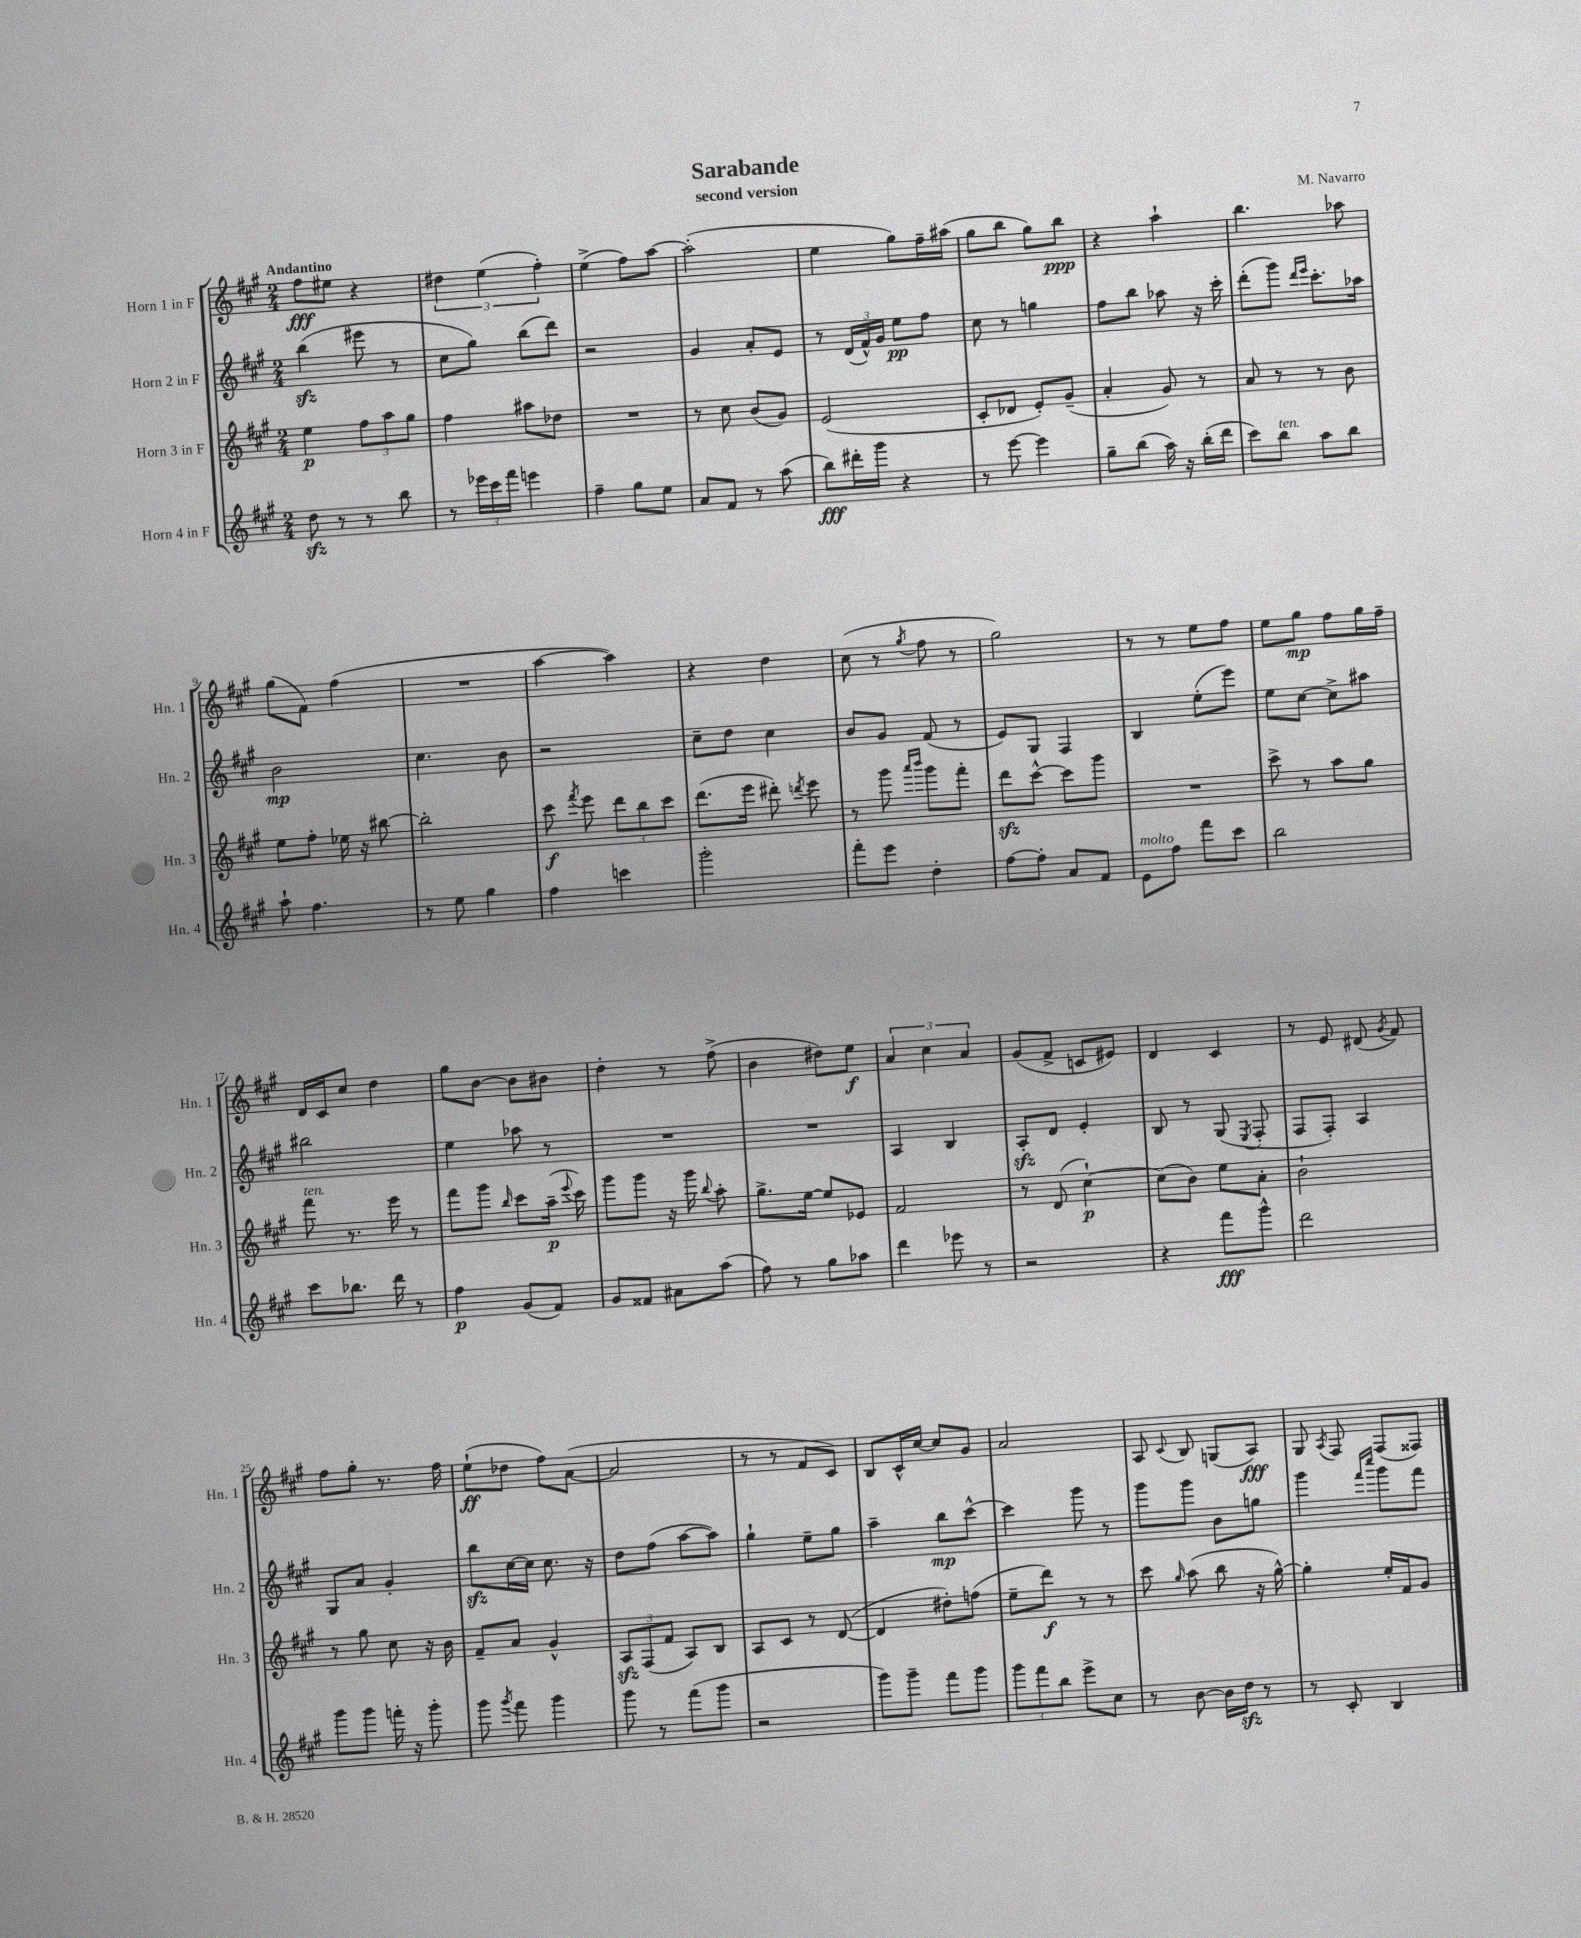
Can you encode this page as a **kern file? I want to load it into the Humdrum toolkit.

**kern	**kern	**kern	**kern
*staff4	*staff3	*staff2	*staff1
*clefG2	*clefG2	*clefG2	*clefG2
*k[f#c#g#]	*k[f#c#g#]	*k[f#c#g#]	*k[f#c#g#]
*M2/4	*M2/4	*M2/4	*M2/4
8dd	4ee	(4bb	8ff#
8r	.	.	8ee#
8r	12ff#	8eee#	4r
.	12aa	.	.
8bb	.	8r	.
.	12gg#	.	.
=	=	=	=
8r	4ff#	8cc#	6dd#
24eee-	.	8gg#)	.
24ccc#	.	.	(6ee
24fff#	.	.	.
4eee	8aa#	(8bb	.
.	.	.	6ff#')
.	8dd-	8ddd)	.
=	=	=	=
4ff#~	2r	2r	(4ee^
8gg#	.	.	8ff#)
8ee	.	.	[8aa
=	=	=	=
8a	8r	4g#	(2aa']
8f#	8cc#	.	.
8r	(8b	8a'	.
(8aa	8g#)	8e	.
=	=	=	=
8bb)	(2e	8r	4ee
16ddd#'	.	(24d	.
.	.	24f#^^)	.
16ggg#	.	.	.
.	.	24g#	.
4r	.	8ee	8gg#)
.	.	8ff#	16ff#~
.	.	.	(16aa#
=	=	=	=
8r	8c#'	8cc#	8gg#
[8eee	8d-	8r	8bb
4eee]	8e')	4gg	8gg#)
.	(8g#~	.	8bb
=	=	=	=
8gg#~	4a'	8ff#	4r
(8bb	.	8bb	.
16aa)	8g#)	8aa-	4aa`
16r	.	.	.
(16bb'	8r	16r	.
16ddd	.	16ccc#'	.
=	=	=	=
8ccc#)	8a	(8ddd'	4.bb
8bb	8r	8ggg#)	.
.	.	16qqddd	.
.	.	16qqeee	.
8aa	8r	8.ccc#'	.
8bb	8b	.	8aa-
.	.	16aa-	.
=	=	=	=
8aa`	8ee	2b	(8gg#
4.ff#	8ff#'	.	8f#)
.	16ee-	.	(4ff#
.	16r	.	.
.	[8bb#	.	.
=	=	=	=
8r	2bb#']	4.cc#	2r
8ee	.	.	.
4gg#	.	.	.
.	.	8b	.
=	=	=	=
4ff#	8ccc#	2r	[4aa
.	8qfff#	.	.
.	8eee	.	.
4ccc	12ddd	.	4aa])
.	12bb	.	.
.	12ccc#	.	.
=	=	=	=
2ggg#'	(8.ddd	8cc#~	4r
.	.	8dd	.
.	16eee	.	.
.	8ddd#')	4cc#	4dd
.	8qddd	.	.
.	8eee	.	.
=	=	=	=
8fff#'	8r	8b	(8cc#
8eee	8ggg#	8g#	8r
.	16qqaaa	.	.
.	16qqbbb	.	8qgg#
4dd'	8ggg#	(8f#	8ff#
.	8fff#'	8r	8r
=	=	=	=
[8ff#	8ddd	8e)	2gg#)
8ff#']	[8ccc#^^	8G#	.
8a	8ccc#]	4F#	.
8f#	8ggg#	.	.
=	=	=	=
8e	2r	4B	8r
8ff#	.	.	8r
8fff#	.	(8ee'	8ee
8ccc#	.	8eee)	8ff#
=	=	=	=
2bb	8ccc#^	8ee	8ee
.	8r	[8cc#	8gg#
.	8aa	8cc#^]	8ff#
.	8gg#	8aa#	16gg#
.	.	.	16ff#~
=	=	=	=
8ccc#	8fff#	2bb#	16d
.	.	.	16c#
8.bb-	8.r	.	8cc#
.	.	.	4dd
16ddd	16eee	.	.
8r	8r	.	.
=	=	=	=
4ff#	8fff#	4ee	8gg#
.	8ggg#	.	[8b
.	16qqbb	.	.
(8g#	8ccc#	8aa-	8b]
8f#)	(16aa~	8r	8b#
.	8qqeee	.	.
.	16ccc#)	.	.
=	=	=	=
8g#	8ggg#	2r	4dd'
8f##	8ggg#	.	.
8a#	16r	.	8r
.	16ggg#	.	.
.	8qqbb	.	.
(8aa	8aa'	.	(8ff#^
=	=	=	=
8ff#)	8.gg#^	2r	4b
8r	.	.	.
.	[16ee	.	.
8gg#	8ee]	.	8dd#)
8aa-	8e-	.	8ee
=	=	=	=
4ddd	2f#	4A	6a
.	.	.	6cc#
8eee-	.	4B	.
.	.	.	6a
8r	.	.	.
=	=	=	=
2r	8r	8A'	(8g#
.	(8d	8d	8f#^
.	[4cc#`)	4e'	8c
.	.	.	8e#)
=	=	=	=
4r	(8cc#]	8B	4d
.	8b)	8r	.
8fff#	8ee	(8G#	4c#
.	.	8qE	.
8ggg#^^	8a'	8F#'	.
=	=	=	=
2ddd	2b`	8F#	8r
.	.	8F#')	8e
.	.	4A	(8d#
.	.	.	8qg#
.	.	.	8f#)
=	=	=	=
8ggg#	8r	8G#	8ff#
8ggg#	8gg#	8a	8gg#'
16fff'	8cc#	4g#'	8.r
16r	.	.	.
8ggg#'	16r	.	.
.	16b	.	16ff#
=	=	=	=
8ggg#	8f#~	8bb	(8ee`
8qggg#	.	.	.
8fff#	8a	[16cc#	8dd-
.	.	16cc#]	.
4ggg#	4g#^^	8.cc#	8ff#)
.	.	.	([8a
.	.	16r	.
=	=	=	=
8ggg#	12A	8dd	2a]
.	(12F#	.	.
8r	.	(8ff#	.
.	12f#	.	.
(8fff#	8A)	[8aa	.
8ggg#	8B	8aa])	.
=	=	=	=
2r	8A	4gg#`	8r
.	8c#	.	8r
.	8r	8ee~	8f#
.	([8d	8gg#	8c#)
=	=	=	=
8ggg#)	4d]	4aa~	8B
8ggg#~	.	.	16c#^^
.	.	.	[16cc#
8fff#	8dd#')	8bb	8cc#]
8ggg#	(8ff	[8ccc#^^	8g#
=	=	=	=
12ggg#	8ee~	4ccc#]	2a
12fff#	.	.	.
.	8ddd)	.	.
12bb	.	.	.
8eee^	8r	8ggg#	.
8cc#	8r	8r	.
=	=	=	=
8r	8ccc#	8ggg#	8A
.	16qqgg#	.	8qqc#
[8b	(8aa	8ggg#	8B
16b]	8bb	8b	(8G
16dd	.	.	.
8r	16r	8gg	8A)
.	[16gg#^^)	.	.
=	=	=	=
8r	4gg#']	4ggg#	8G#
.	.	.	8qA
8c#'	.	.	8F#
.	.	16qqfff#	.
.	.	16qqcccc#	.
4B	16ee'	8ggg#	(8F#
.	16f#	.	.
.	8g#	8fff#	8F##)
==	==	==	==
*-	*-	*-	*-
